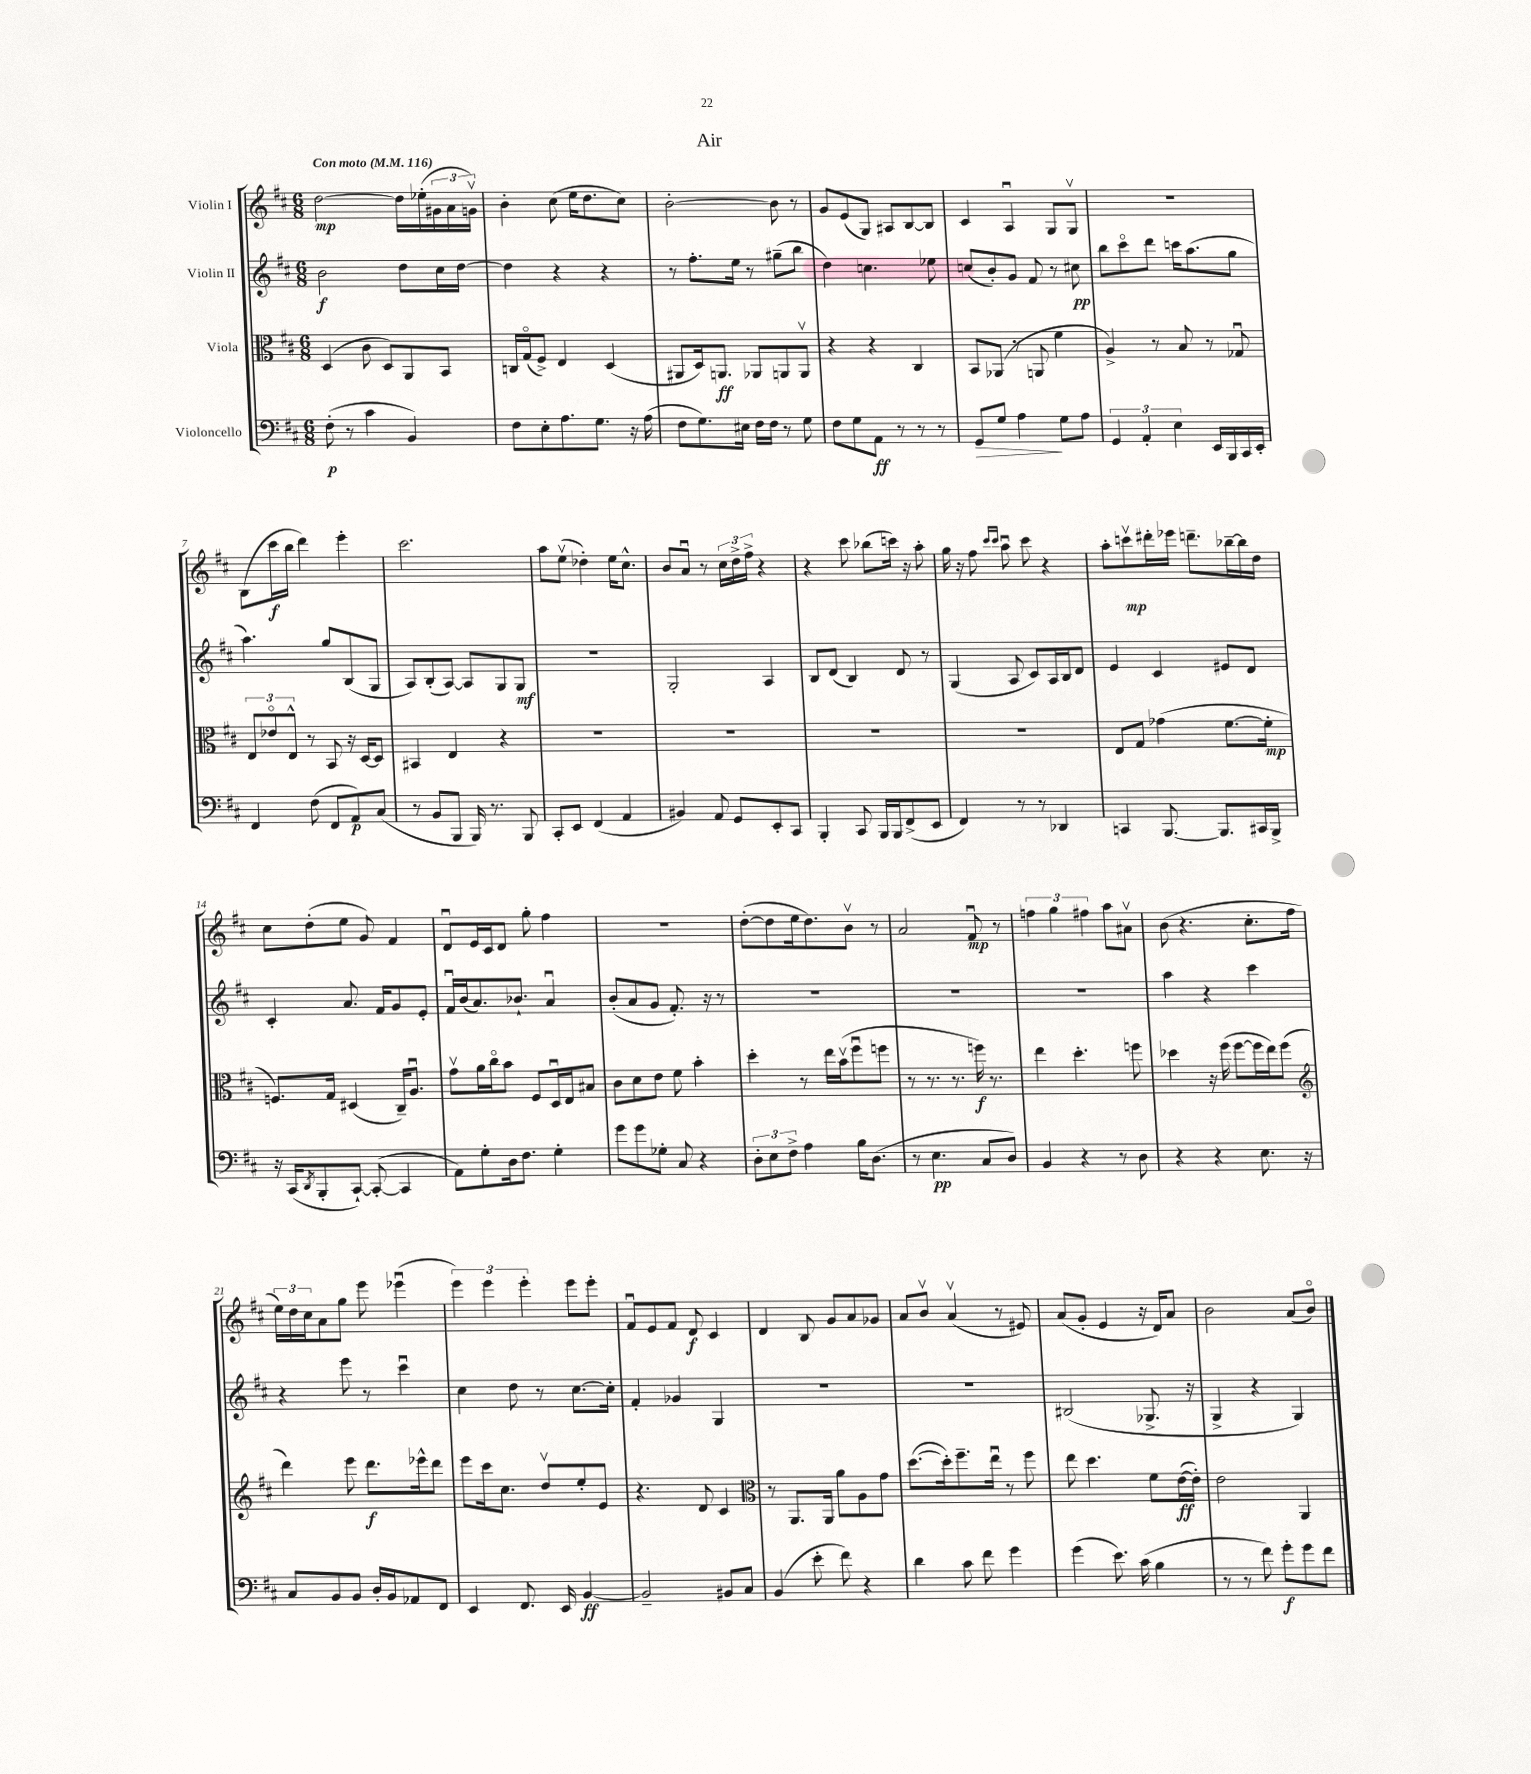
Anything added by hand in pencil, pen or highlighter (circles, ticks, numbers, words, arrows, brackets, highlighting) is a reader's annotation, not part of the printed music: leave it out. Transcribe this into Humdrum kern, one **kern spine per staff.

**kern	**kern	**kern	**kern
*staff4	*staff3	*staff2	*staff1
*clefF4	*clefC3	*clefG2	*clefG2
*k[f#c#]	*k[f#c#]	*k[f#c#]	*k[f#c#]
*M6/8	*M6/8	*M6/8	*M6/8
*MM116	*MM116	*MM116	*MM116
(8F#'	(4D	2b	[2dd
8r	.	.	.
4c#	8c#	.	.
.	8D)	.	.
4BB)	8AA	8dd	16dd]
.	.	.	(16ee-'
.	8BB	16cc#	24g#
.	.	.	24a
.	.	[16dd	.
.	.	.	24gv)
=	=	=	=
8F#	16C	4dd]	4b'
.	(16Go	.	.
8E'	8F#^)	.	.
8.A	4E	4r	(8cc#
.	.	.	16ee
8.G	.	.	8.dd
.	(4D	4r	.
16r	.	.	8cc#)
(16A	.	.	.
=	=	=	=
8F#	8AA#	8r	[2b'
8.G)	16D)	8.ff#'	.
.	8.AA	.	.
16E#	.	16ee	.
16F#	8AA-	8r	.
16F#	.	.	.
8r	8AA	(8gg#~	8b]
8G	8AAv	8bb	8r
=	=	=	=
8F#	4r	4dd)	8g
8G	.	.	(8e
8AA	4r	4.cc	8G)
8r	.	.	8A#
8r	4C#	.	[8B
8r	.	8ee-	8B]
=	=	=	=
8GG	8BB	(8cc	4c#
8G	(8AA-	8b')	.
4A	8r	8g	4Au
.	8AA	8f#	.
8G	4f#	8r	8G
8A	.	8cc#	8Gv
=	=	=	=
6GG	4A^)	8bb	2.r
.	.	8ccc#o	.
6AA'	.	.	.
.	8r	8ddd	.
6E	.	.	.
.	8B	16ccc	.
.	.	(8.aa	.
16EE	8r	.	.
16BBB	.	.	.
16CC#	8G-u	8gg	.
16EE'	.	.	.
=	=	=	=
4FF#	12E	4.aa)	(8B
.	12e-o	.	.
.	.	.	16ccc#
.	12E^^	.	.
.	.	.	16bb
(8F#	8r	.	4ddd)
8FF#	8BB	8gg	.
8AA)	16r	(8B	4eee'
.	[16D	.	.
(8C#	8D]	8G	.
=	=	=	=
8r	4BB#	8A)	2.ccc#
8BB	.	(8B'	.
8BBB	4E	[8A)	.
16BBB)	.	8A]	.
8.r	.	.	.
.	4r	8G	.
8BBB	.	8G	.
=	=	=	=
8CC#'	2.r	2.r	8aa
8EE	.	.	(8eev
(4FF#	.	.	4dd-')
4AA	.	.	16ee
.	.	.	8.cc#^^
=	=	=	=
4BB#)	2.r	2G'	8b
.	.	.	8au
8AA	.	.	8r
8GG	.	.	24cc#
.	.	.	24dd^
.	.	.	24ff#^
8EE'	.	4A	4r
8CC#	.	.	.
=	=	=	=
4BBB'	2.r	8B	4r
.	.	(8d	.
8CC#	.	4B)	8ccc#
16BBB	.	.	(8bb-
16BBB	.	.	.
(8FF#^	.	8d	16ccc)
.	.	.	16r
8EE	.	8r	8aa'
=	=	=	=
4FF#)	2.r	(4G	16gg
.	.	.	16r
.	.	.	8ff#
.	.	.	16qqccc#
.	.	.	16qqccc#
8r	.	8A	8aau
8r	.	8c#)	8ccc#
4DD-	.	16A	4r
.	.	16B	.
.	.	8d	.
=	=	=	=
4CC	8E	4e	8aa'
.	8G	.	8cccv
[8.BBB	(4g-	4c#	16ddd#'
.	.	.	16eee-
.	.	.	8.ddd~
8.BBB]	.	.	.
.	[8.f#	8e#	.
.	.	.	[16bb-~
16CC#	.	8d	16bb-]
16BBB^	16f#']	.	16dd
=	=	=	=
16r	8.F)	4c#'	8cc#
(16CC#	.	.	.
8qDD	.	.	.
8BBB'	.	.	(8dd'
.	16G	.	.
[8CC#`)	(4D#	8.a	8ee
(8CC#'_	.	.	8g)
.	.	16f#	.
4CC#]	16C#~)	8g	4f#
.	8.Au	.	.
.	.	8e'	.
=	=	=	=
8AA)	8gv	16f#u	8du
.	.	(16b	.
8G'	16a	8.a)	16e
.	16cc#o	.	16c#
16D	8b	.	8d
8.F#	.	8.b-`	.
.	8F#	.	8gg'
4G'	16Du	4au	4ff#
.	16E	.	.
.	8B#	.	.
=	=	=	=
8g	8c#	(8b'	2.r
8g	8d	8a	.
8G-'	8e	8g	.
8C#	8f#	8.f#')	.
4r	4b'	.	.
.	.	16r	.
.	.	8r	.
=	=	=	=
12D'	4dd'	2.r	([8dd'
12E	.	.	.
.	.	.	8dd]
12F#^	.	.	.
4A	8r	.	16ee
.	.	.	8.dd)
.	16ee	.	.
.	(16bv	.	.
16B	8ff#u	.	8bv
(8.D	.	.	.
.	8ff	.	8r
=	=	=	=
8r	8r	2.r	2a
4.E	8.r	.	.
.	8.r	.	.
8C#	16ff)	.	8f#u
.	8.r	.	.
8D)	.	.	8r
=	=	=	=
4BB	4ee	2.r	6ff
.	.	.	6gg
4r	4.dd'	.	.
.	.	.	6ff#
8r	.	.	8aa
8D	8ff	.	8a#v
=	=	=	=
4r	4dd-	4aa	(8b
.	.	.	4.r
4r	16r	4r	.
.	(16ff#	.	.
.	[8ff#	.	.
8.E	16ff#]	4ccc#	8.cc#'
.	16ee)	.	.
.	(8ff#	.	.
16r	.	.	16ff#
=	=	=	=
*	*clefG2	*	*
8C#	4ddd)	4r	24ee)
.	.	.	24dd
.	.	.	24cc#
8BB	.	.	8a
8BB	8eee	8eee	8gg
16D'	8.ddd	8r	8eee
16BB	.	.	.
8AA-	.	4ccc#u	(4eee-u
.	16eee-^^	.	.
8FF#	8ddd	.	.
=	=	=	=
4EE	8eee	4cc#	6eee)
.	16ccc#	.	.
.	.	.	6eee
.	8.cc#	.	.
8.FF#	.	8dd	.
.	.	.	6eee'
.	8ddv	8r	.
16EE	.	.	.
[4BB	8ee'	[8.cc#	8eee
.	8e	.	8eee'
.	.	16cc#']	.
=	=	=	=
2BB~]	4.r	4f#'	8f#u
.	.	.	8e
.	.	4g-	8f#
.	8d	.	8d
8BB#	4c#	4G	4c#
8C#	.	.	.
=	=	=	=
*	*clefC3	*	*
(4BB	8r	2.r	4d
.	8.AA	.	.
8e'	.	.	8B
.	16AA	.	.
8f#)	8a	.	8g
4r	8A	.	8a
.	8g	.	8g-
=	=	=	=
4d	([8.dd	2.r	8a
.	.	.	8bv
.	16dd'])	.	.
8c#	8.ff#~	.	(4av
8f#	.	.	.
.	16eeu	.	.
4g	8r	.	8r
.	8ff#	.	8e#)
=	=	=	=
(4g	8ee	(2B#	(8a
.	4.dd	.	8g'
8.e)	.	.	4e
(16c#	.	.	.
4B	8f#	8.G-^	16r
.	.	.	16d)
.	([16e	.	8a
.	16e'])	16r	.
=	=	=	=
8r	2e	4G^	2b
8r	.	.	.
8f#)	.	4r	.
8g'	.	.	.
8g	4AA	4G)	(8a
8f#	.	.	8bo)
==	==	==	==
*-	*-	*-	*-
